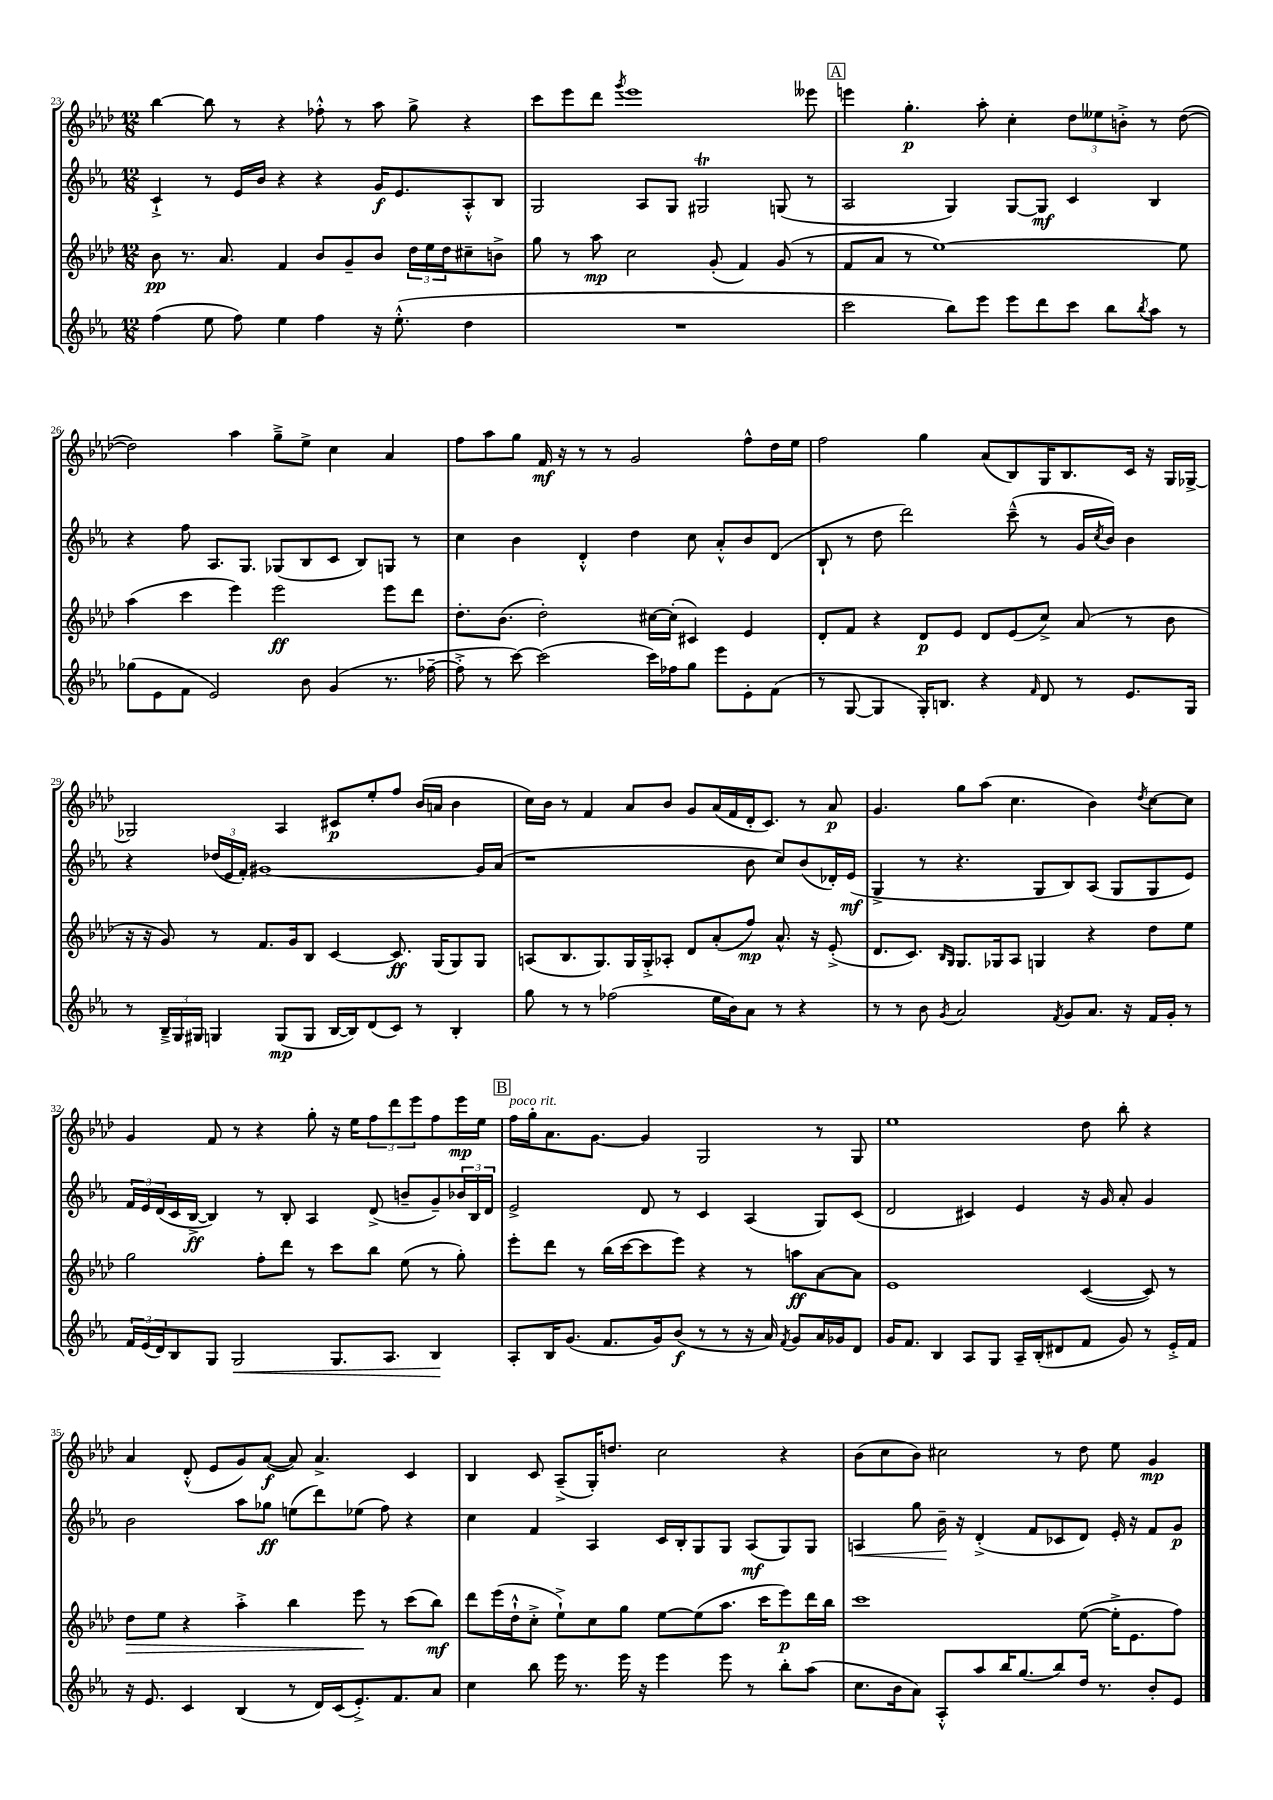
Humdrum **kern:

**kern	**dynam	**kern	**dynam	**kern	**dynam	**kern	**dynam
*part4	*part4	*part3	*part3	*part2	*part2	*part1	*part1
*staff4	*staff4	*staff3	*staff3	*staff2	*staff2	*staff1	*staff1
*clefG2	*	*clefG2	*	*clefG2	*	*clefG2	*
*k[b-e-a-]	*	*k[b-e-a-d-]	*	*k[b-e-a-]	*	*k[b-e-a-d-]	*
*M12/8	*	*M12/8	*	*M12/8	*	*M12/8	*
=23	=23	=23	=23	=23	=23	=23	=23
(4ff\	.	8b-\	pp	4c`^/	.	[4bb-\	.
.	.	8.r	.	.	.	.	.
8ee-\	.	.	.	8r	.	8bb-\]	.
.	.	8.a-/	.	.	.	.	.
8ff\)	.	.	.	16e-/LL	.	8r	.
.	.	.	.	16b-/JJ	.	.	.
4ee-\	.	4f/	.	4r	.	4r	.
4ff\	.	8b-/L	.	4r	.	8ff-X'^^\	.
.	.	8g~/	.	.	.	8r	.
16r	.	8b-/J	.	16g/KL	f	8aa-\	.
(8.ee-'^^\	.	.	.	8.e-/	.	.	.
.	.	24dd-\LL	.	.	.	8gg^\	.
.	.	24ee-\	.	.	.	.	.
.	.	24dd-\J	.	.	.	.	.
4dd\	.	8cc#X~\	.	8A-'^^/	.	4r	.
.	.	8bn^\J	.	8B-/J	.	.	.
=24	=24	=24	=24	=24	=24	=24	=24
1.r	.	8gg\	.	2G/	.	8ccc\L	.
.	.	8r	.	.	.	8eee-\	.
.	.	8aa-\	mp	.	.	8ddd-\J	.
.	.	.	.	.	.	8qggg/	.
.	.	2cc\	.	.	.	1eee-	.
.	.	.	.	8A-/L	.	.	.
.	.	.	.	8G/J	.	.	.
.	.	.	.	2G#Xt/	.	.	.
.	.	(8g'/	.	.	.	.	.
.	.	4f/)	.	.	.	.	.
.	.	(8g/	.	(8Gn/	.	.	.
.	.	8r	.	8r	.	8eee--X\	.
!!LO:REH:place=s1:t=A
=25	=25	=25	=25	=25	=25	=25	=25
2ccc\	.	8f/L	.	2A-/	.	4eeen\	.
.	.	8a-/J	.	.	.	.	.
.	.	8r	.	.	.	4.gg'\	p
.	.	[1ee-)	.	.	.	.	.
8bb-\L)	.	.	.	4G/)	.	.	.
8eee-\J	.	.	.	.	.	8aa-'\	.
8eee-\L	.	.	.	[8G/L	.	4cc'\	.
8ddd\	.	.	.	8G/J]	mf	.	.
8ccc\J	.	.	.	4c/	.	12dd-\L	.
.	.	.	.	.	.	12ee--X\	.
8bb-\L	.	.	.	.	.	.	.
.	.	.	.	.	.	12bn'^\J	.
8qbb-/	.	.	.	.	.	.	.
8aa-\J	.	.	.	4B-/	.	8r	.
8r	.	8ee-\]	.	.	.	([8dd-\	.
!!LO:LB:g=z
=26	=26	=26	=26	=26	=26	=26	=26
(8gg-X\L	.	(4aa-\	.	4r	.	2dd-\])	.
8e-\	.	.	.	.	.	.	.
8f\J	.	4ccc\	.	8ff\	.	.	.
2e-/)	.	.	.	8.A-/L	.	.	.
.	.	4eee-\)	.	.	.	4aa-\	.
.	.	.	.	8.G/J	.	.	.
.	.	2eee-\	ff	(8G-X/L	.	8gg~^\L	.
8b-\	.	.	.	8B-/	.	8ee-^\J	.
(4g/	.	.	.	8c/J	.	4cc\	.
.	.	.	.	8B-/L)	.	.	.
8.r	.	8eee-\L	.	8Gn/J	.	4a-/	.
.	.	8ddd-\J	.	8r	.	.	.
[16ff-X~\	.	.	.	.	.	.	.
=27	=27	=27	=27	=27	=27	=27	=27
8ff-'^\]	.	8.dd-'\L	.	4cc\	.	8ff\L	.
8r	.	.	.	.	.	8aa-\	.
.	.	(8.b-\J	.	.	.	.	.
[8ccc\)	.	.	.	4b-\	.	8gg\J	.
(2ccc\]	.	2dd-'\)	.	.	.	16f/	mf
.	.	.	.	.	.	16r	.
.	.	.	.	4d'^^/	.	8r	.
.	.	.	.	.	.	8r	.
.	.	.	.	4dd\	.	2g/	.
16ccc\LL)	.	[16cc#X\LL	.	.	.	.	.
16ff-X\J	.	(16cc#'\JJ]	.	.	.	.	.
8gg\J	.	4c#X/)	.	8cc\	.	.	.
8eee-\L	.	.	.	8a-'^^/L	.	.	.
8e-'\	.	4e-/	.	8b-/	.	8ff^^\L	.
(8f\J	.	.	.	(8d/J	.	16dd-\L	.
.	.	.	.	.	.	16ee-\JJ	.
=28	=28	=28	=28	=28	=28	=28	=28
8r	.	8d-'/L	.	8B-`/	.	2ff\	.
[8G/	.	8f/J	.	8r	.	.	.
4G/]	.	4r	.	8dd\	.	.	.
.	.	.	.	2ddd\)	.	.	.
16G'/KL)	.	8d-/L	p	.	.	4gg\	.
8.Bn/J	.	.	.	.	.	.	.
.	.	8e-/J	.	.	.	.	.
4r	.	8d-/L	.	.	.	(8a-/L	.
.	.	(8e-/	.	(8ccc~^^\	.	8B-/)	.
16qqf/	.	.	.	.	.	.	.
8d/	.	8cc^/J)	.	8r	.	16G/K	.
.	.	.	.	.	.	8.B-/	.
8r	.	(8a-/	.	16g/LL	.	.	.
.	.	.	.	8qcc/	.	.	.
.	.	.	.	16b-/JJ)	.	.	.
8.e-/L	.	8r	.	4b-\	.	16c/Jk	.
.	.	.	.	.	.	16r	.
.	.	8b-\	.	.	.	16G/LL	.
16G/Jk	.	.	.	.	.	[16G-X^/JJ	.
!!LO:LB:g=z
=29	=29	=29	=29	=29	=29	=29	=29
8r	.	16r	.	4r	.	2G-X/]	.
.	.	16r	.	.	.	.	.
24B-~^/LL	.	8g/)	.	.	.	.	.
24G/	.	.	.	.	.	.	.
24G#X/JJ	.	.	.	.	.	.	.
4Gn/	.	8r	.	(24dd-X/LL	.	.	.
.	.	.	.	24e-/	.	.	.
.	.	.	.	24f'/JJ)	.	.	.
.	.	8.f/L	.	[1g#X	.	.	.
(8G/L	mp	.	.	.	.	4A-/	.
.	.	16g/k	.	.	.	.	.
8G/J	.	8B-/J	.	.	.	.	.
[16B-/LL	.	[4c/	.	.	.	8c#X/L	p
16B-/J])	.	.	.	.	.	.	.
(8d/	.	.	.	.	.	8ee-'/	.
8c/J)	.	8.c/]	ff	.	.	8ff/J	.
8r	.	.	.	.	.	(16b-/LL	.
.	.	(16G/KL	.	.	.	16an/JJ	.
4B-'/	.	8G/)	.	.	.	4b-\	.
.	.	8G/J	.	16g#/LL]	.	.	.
.	.	.	.	(16a-/JJ	.	.	.
=30	=30	=30	=30	=30	=30	=30	=30
8gg\	.	(8An/L	.	1r	.	16cc\LL)	.
.	.	.	.	.	.	16b-\JJ	.
8r	.	8.B-/	.	.	.	8r	.
8r	.	.	.	.	.	4f/	.
.	.	8.G/)	.	.	.	.	.
(2ff-X\	.	.	.	.	.	.	.
.	.	16G/L	.	.	.	8a-/L	.
.	.	16G'^/J	.	.	.	.	.
.	.	8A-X'/J	.	.	.	8b-/J	.
.	.	8d-/L	.	.	.	8g/L	.
16ee-\LL	.	(8a-'/	.	.	.	(16a-/L	.
16b-\J)	.	.	.	.	.	16f/	.
8a-\J	.	8ff/J)	mp	8b-\	.	16d-'/J	.
.	.	.	.	.	.	8.c/J)	.
8r	.	8.a-^^/	.	8cc/L)	.	.	.
4r	.	.	.	(8b-/	.	8r	.
.	.	16r	.	.	.	.	.
.	.	(8e-'^/	.	16d-X'/L)	.	8a-/	p
.	.	.	.	(16e-/JJ	mf	.	.
=31	=31	=31	=31	=31	=31	=31	=31
8r	.	8.d-/L	.	4G^/	.	4.g/	.
8r	.	.	.	.	.	.	.
.	.	8.c/J)	.	.	.	.	.
8b-\	.	.	.	8r	.	.	.
.	.	16qqB-/LL	.	.	.	.	.
8qg/	.	16qqG/JJ	.	.	.	.	.
2a-/	.	8.G/L	.	4.r	.	8gg\L	.
.	.	.	.	.	.	(8aa-\J	.
.	.	16G-X/k	.	.	.	.	.
.	.	8A-/J	.	.	.	4.cc\	.
.	.	4Gn/	.	8G/L	.	.	.
8qf/	.	.	.	.	.	.	.
8g/L	.	.	.	8B-/)	.	.	.
8.a-/J	.	4r	.	(8A-/J	.	4b-\)	.
.	.	.	.	8G/L	.	.	.
16r	.	.	.	.	.	.	.
.	.	.	.	.	.	8qdd-/	.
16f/LL	.	8dd-\L	.	8G/	.	[8cc\L	.
16g'/JJ	.	.	.	.	.	.	.
8r	.	8ee-\J	.	8e-/J)	.	8cc\J]	.
!!LO:LB:g=z
=32	=32	=32	=32	=32	=32	=32	=32
24f/LL	.	2gg\	.	24f/LL	.	4g/	.
(24e-/	.	.	.	24e-/	.	.	.
24d/J)	.	.	.	(24d/	.	.	.
8B-/	.	.	.	16c/	.	.	.
.	.	.	.	[16B-^/JJ	ff	.	.
8G/J	.	.	.	4B-/])	.	8f/	.
!	!LO:HP:b	!	!	!	!	!	!
2G/	<	.	.	.	.	8r	.
.	.	8ff'\L	.	8r	.	4r	.
.	.	8ddd-\J	.	8B-'/	.	.	.
.	.	8r	.	4A-/	.	8gg'\	.
8.G/L	.	8ccc\L	.	.	.	16r	.
.	.	.	.	.	.	16ee-\KL	.
.	.	8bb-\J	.	(8d^/	.	12ff\	.
8.A-/J	.	.	.	.	.	.	.
.	.	.	.	.	.	12ddd-\	.
.	.	(8ee-\	.	8bn~/L	.	.	.
.	.	.	.	.	.	12eee-\	.
4B-/	.	8r	.	8g~/)	.	8ff\	.
.	.	8gg'\)	.	24b-X/L	.	16eee-\L	mp
.	.	.	.	24B-/	.	.	.
.	.	.	.	.	.	16ee-\JJ	.
.	.	.	.	24d/JJ	.	.	.
.	[	.	.	.	.	.	.
!!LO:REH:place=s1:t=B
=33	=33	=33	=33	=33	=33	=33	=33
!	!	!	!	!	!	!LO:TX:a:i:t=poco rit.	!
8A-'/L	.	8eee-'\L	.	2e-^/	.	16ff\LL	.
.	.	.	.	.	.	16gg'\J	.
16B-/K	.	8ddd-\J	.	.	.	8.a-\	.
(8.g/J	.	.	.	.	.	.	.
.	.	8r	.	.	.	.	.
.	.	.	.	.	.	[8.g\J	.
8.f/L	.	(16bb-\LL	.	.	.	.	.
.	.	[16ccc\J	.	.	.	.	.
.	.	8ccc\]	.	8d/	.	4g/]	.
16g/k)	.	.	.	.	.	.	.
(8b-/J	f	8eee-\J)	.	8r	.	.	.
8r	.	4r	.	4c/	.	2G/	.
8r	.	.	.	.	.	.	.
16r	.	8r	.	(4A-/	.	.	.
16a-/)	.	.	.	.	.	.	.
8qf/	.	.	.	.	.	.	.
8g/L	.	8aan\L	ff	.	.	.	.
16a-/L	.	[8a-\	.	8G/L)	.	8r	.
16g-X/J	.	.	.	.	.	.	.
8d/J	.	8a-\J]	.	(8c/J	.	8G/	.
=34	=34	=34	=34	=34	=34	=34	=34
16g/KL	.	1e-	.	2d/	.	1ee-	.
8.f/J	.	.	.	.	.	.	.
4B-/	.	.	.	.	.	.	.
8A-/L	.	.	.	4c#X/)	.	.	.
8G/J	.	.	.	.	.	.	.
16A-~/LL	.	.	.	4e-/	.	.	.
(16B-'/J	.	.	.	.	.	.	.
8d#X/	.	.	.	.	.	.	.
8f/J	.	([4c/	.	16r	.	8dd-\	.
.	.	.	.	16g/	.	.	.
8g/)	.	.	.	8a-'/	.	8bb-'\	.
8r	.	8c/])	.	4g/	.	4r	.
16e-'^/LL	.	8r	.	.	.	.	.
16f/JJ	.	.	.	.	.	.	.
!!LO:LB:g=z
=35	=35	=35	=35	=35	=35	=35	=35
!	!	!	!LO:HP:b	!	!	!	!
16r	.	8dd-\L	>	2b-\	.	4a-/	.
8.e-/	.	.	.	.	.	.	.
.	.	8ee-\J	.	.	.	.	.
4c/	.	4r	.	.	.	(8d-'^^/	.
.	.	.	.	.	.	8e-/L	.
(4B-/	.	4aa-'^\	.	8aa-\L	.	8g/)	.
.	.	.	.	8gg-X\J	ff	([8a-/J	f
8r	.	4bb-\	.	(8een\L	.	8a-/])	.
16d/LL)	.	.	.	8ddd\)	.	4.a-^/	.
(16c/J	.	.	.	.	.	.	.
8.e-'^/)	.	8eee-\	.	(8ee-X\J	.	.	.
.	.	8r	]	8ff\)	.	.	.
8.f/	.	.	.	.	.	.	.
.	.	(8ccc\L	.	4r	.	4c/	.
8a-/J	.	8bb-\J)	mf	.	.	.	.
=36	=36	=36	=36	=36	=36	=36	=36
4cc\	.	8ddd-\L	.	4cc\	.	4B-/	.
.	.	(16eee-\L	.	.	.	.	.
.	.	16dd-`^^\J	.	.	.	.	.
8bb-\	.	8cc'^\J	.	4f/	.	8c/	.
16eee-\	.	8ee-`^\L)	.	.	.	(8A-~^/L	.
8.r	.	.	.	.	.	.	.
.	.	8cc\	.	4A-/	.	16G'/K)	.
.	.	.	.	.	.	8.ddn/J	.
16eee-\	.	8gg\J	.	.	.	.	.
16r	.	.	.	.	.	.	.
4eee-\	.	[8ee-\L	.	16c/LL	.	2cc\	.
.	.	.	.	16B-'/J	.	.	.
.	.	(8ee-\]	.	8G/	.	.	.
8eee-\	.	8.aa-\J	.	8G/J	.	.	.
8r	.	.	.	(8A-/L	mf	.	.
.	.	16ccc\KL	.	.	.	.	.
8bb-'\L	.	8eee-\)	p	8G/)	.	4r	.
(8aa-\J	.	16ddd-\L	.	8G/J	.	.	.
.	.	16bb-\JJ	.	.	.	.	.
=37	=37	=37	=37	=37	=37	=37	=37
!	!	!	!	!	!LO:HP:b	!	!
8.cc\L	.	1ccc	.	4An/	<	(8b-\L	.
.	.	.	.	.	.	8cc\	.
16b-\k	.	.	.	.	.	.	.
8a-\J)	.	.	.	8gg\	.	8b-\J)	.
8A-'^^/L	.	.	.	16b-~\	.	2cc#X\	.
.	.	.	.	16r	[	.	.
8aa-/	.	.	.	(4d'^/	.	.	.
16bb-/K	.	.	.	.	.	.	.
(8.gg/	.	.	.	.	.	.	.
.	.	.	.	8f/L	.	.	.
8bb-/)	.	.	.	8c-X/	.	8r	.
16dd/Jk	.	([8ee-\	.	8d/J)	.	8dd-\	.
8.r	.	.	.	.	.	.	.
.	.	16ee-'^\KL]	.	16e-'/	.	8ee-\	.
.	.	8.e-\	.	16r	.	.	.
8b-'/L	.	.	.	8f/L	.	4g/	mp
8e-/J	.	8ff\J)	.	8g/J	p	.	.
==	==	==	==	==	==	==	==
*-	*-	*-	*-	*-	*-	*-	*-
